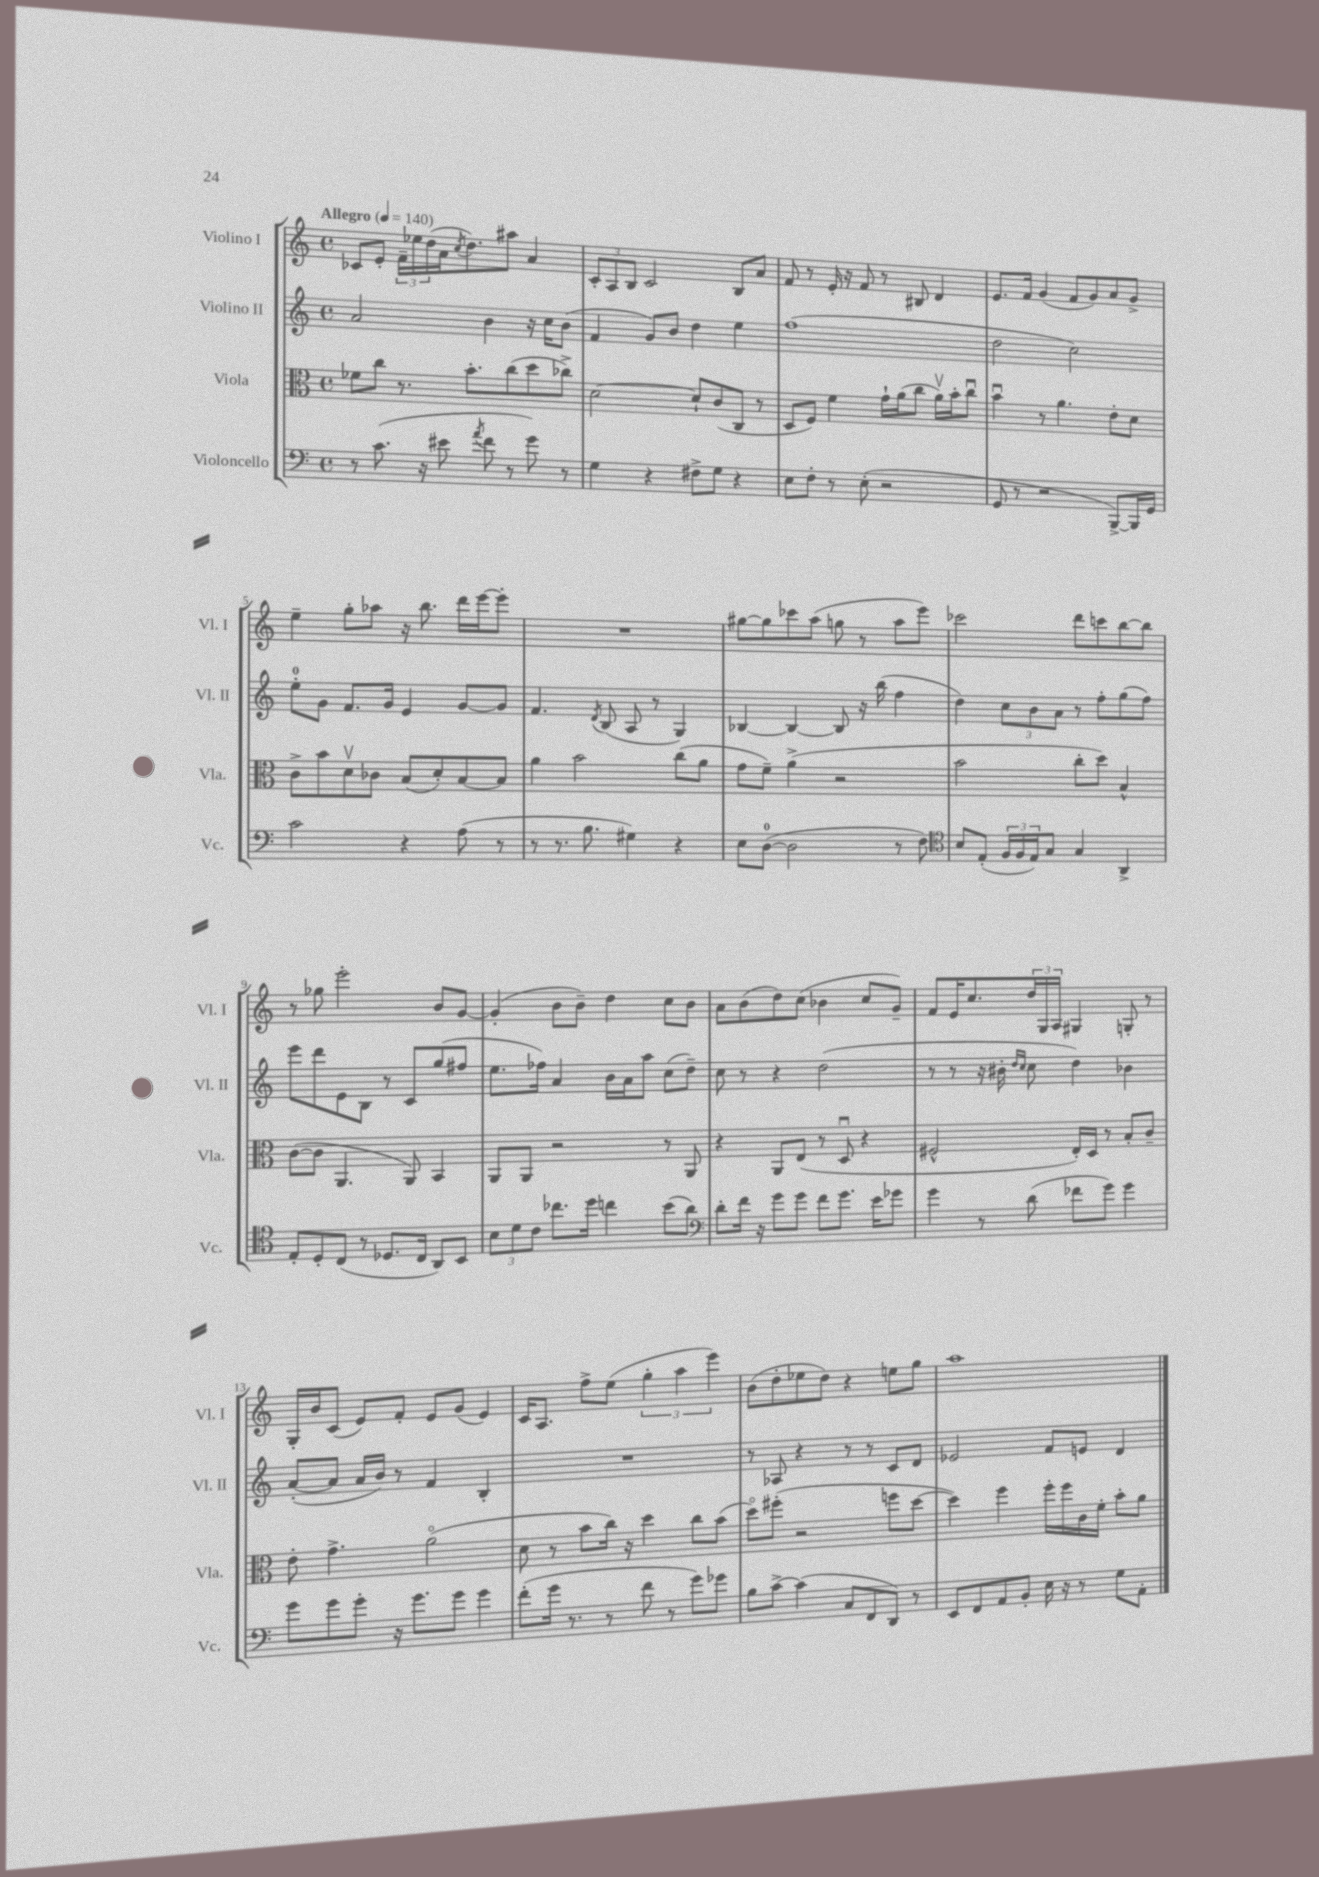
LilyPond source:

<<
\new StaffGroup <<
\new Staff = "s0" \with { instrumentName = "Violino I" shortInstrumentName = "Vl. I" } {
    \clef treble \key c \major \defaultTimeSignature \time 4/4 \tempo "Allegro" 4 = 140
    ces'8 e'8-. \tuplet 3/2 { f'16-- ees''16 d''16( } a'16 \acciaccatura { c''8 } d''8.) ais''8 a'4 |
    \tuplet 3/2 { c'8-. a8 b8 } c'2 b8 a'8 |
    f'8 r8 e'16-. r16 f'8 r8 bis8 d'4 |
    e'8. f'16 g'4( f'8 g'8) a'8 g'8-> |
    e''4-- g''8-. aes''8 r16 b''8. d'''16 e'''16~ e'''8-. |
    R1 |
    gis''8~ gis''8 ces'''8 a''8( g''8 r8 a''8 e'''8) |
    ces'''2 d'''8 c'''8 b''8~ b''8 |
    r8 ges''8 e'''2-. b'8 g'8~ |
    g'4-.( b'8 b'8--) d''4 c''8 b'8 |
    a'8 b'8( d''8) c''8( bes'4 c''8 g'8--) |
    f'8 e'16 c''8. \tuplet 3/2 { d''16 g16 a16 } gis4 g8-. r8 |
    g16-. b'16 c'8( e'8) f'8-. e'8 g'8( e'4) |
    c'16 a8. f''8-> e''8( \tuplet 3/2 { g''4-. a''4 e'''4) } |
    b'8( d''8-. ees''8 d''8) r4 e''8 g''8 |
    a''1 \bar "|." |
}
\new Staff = "s1" \with { instrumentName = "Violino II" shortInstrumentName = "Vl. II" } {
    \clef treble \key c \major \defaultTimeSignature \time 4/4
    a'2 b'4 r16 c''16 b'8( |
    f'4 g'8) b'8 d''4 e''4 |
    f''1( |
    d''2 c''2) |
    e''8-0-. g'8 f'8. g'16 e'4 g'8~ g'8 |
    f'4. \acciaccatura { d'8 } b8( a8 r8 g4) |
    bes4~ bes4~ bes8 r16 b''16( f''4 |
    d''4) \tuplet 3/2 { c''8 b'8 a'8 } r8 f''8-. g''8( f''8) |
    e'''8 d'''8 e'8 b8 r8 c'8 g''8( fis''8 |
    e''8. fes''16) a'4 b'16 a'16 a''8 c''8( d''8--) |
    c''8 r8 r4 d''2( |
    r8 r8 r16 bis'16-. \grace { d''16 c''16 } c''8 d''4) bes'4 |
    a'8~-.( a'8 a'16 b'16) r8 f'4 b4-. |
    R1 |
    r8 aes8 r4 r8 r8 c'8 d'8 |
    ees'2 f'8 e'8 d'4 \bar "|." |
}
\new Staff = "s2" \with { instrumentName = "Viola" shortInstrumentName = "Vla." } {
    \clef alto \key c \major \defaultTimeSignature \time 4/4
    fes'8 c''8 r8. b'8.-. c''8( d''8 ces''8->) |
    d'2~ d'8-! c'8( c8 r8 |
    d8 f8) f'4 g'16-! a'16( c''8 a'16\upbow) b'16-. c''8\downbow |
    b'4\downbow r8 a'4. e'8-. d'8 |
    c'8-> b'8 d'8\upbow ces'8 b8( d'8-.) b8~ b8 |
    a'4 b'2 c''8( a'8 |
    g'8 f'8--) a'4->( r2 |
    b'2 c''8-. d''8) b4-^ |
    c'8~( c'8 a,4. a,8) b,4 |
    a,8 a,8 r2 r8 a,8 |
    r4 a,8 e8( r8 d8\downbow r4 |
    fis2-^ e16-.) d16 r8 b8-. c'8-- |
    e'8-. g'4.-> a'2\flageolet( |
    d'8 r8 b'8 c''16) r16 d''4 c''8 b'8( |
    d''8\flageolet) fis''8-.( r2 f''8 d''8~ |
    d''4) f''4 f''16-. f''16 c'16 f'16-. b'8-. a'8 \bar "|." |
}
\new Staff = "s3" \with { instrumentName = "Violoncello" shortInstrumentName = "Vc." } {
    \clef bass \key c \major \defaultTimeSignature \time 4/4
    r8 c'8.( r16 eis'8 \acciaccatura { a'8 } f'8 r8 g'8) r8 |
    g4 r4 fis8-> g8 r4 |
    e8 f8-. r8 e8-.( r2 |
    g,8 r8 r2 b,,8~->) b,,16 g,16 |
    c'2 r4 a8( r8 |
    r8 r8. b8. gis4) r4 |
    e8 d8-0~( d2 r8 f8) |
    \clef tenor b8 e8-.( \tuplet 3/2 { f16 f16 e16) } g8 g4 a,4-> |
    e8-. d8-. c8( r8 des8. c16 a,8) b,8 |
    \tuplet 3/2 { b8 d'8 c'8 } ces''8. d''16 c''4 b'8( a'8) |
    \clef bass d'8-. f'16 r16 g'8 g'8 f'8 g'8. e'16 ges'8 |
    g'4 r8 d'8( fes'8 g'8) g'4 |
    g'8 g'8 g'8-. r16 g'8. g'8 g'4 |
    f'8-.( g'16 r8. r8 f'8 r8 g'8) ges'8 |
    b8 c'8~-> c'4( c8 f,8 d,8) r8 |
    e,8 f,8 a,8 b,8-. e16 r16 r8 g8 a,8-. \bar "|." |
}
>>
>>
